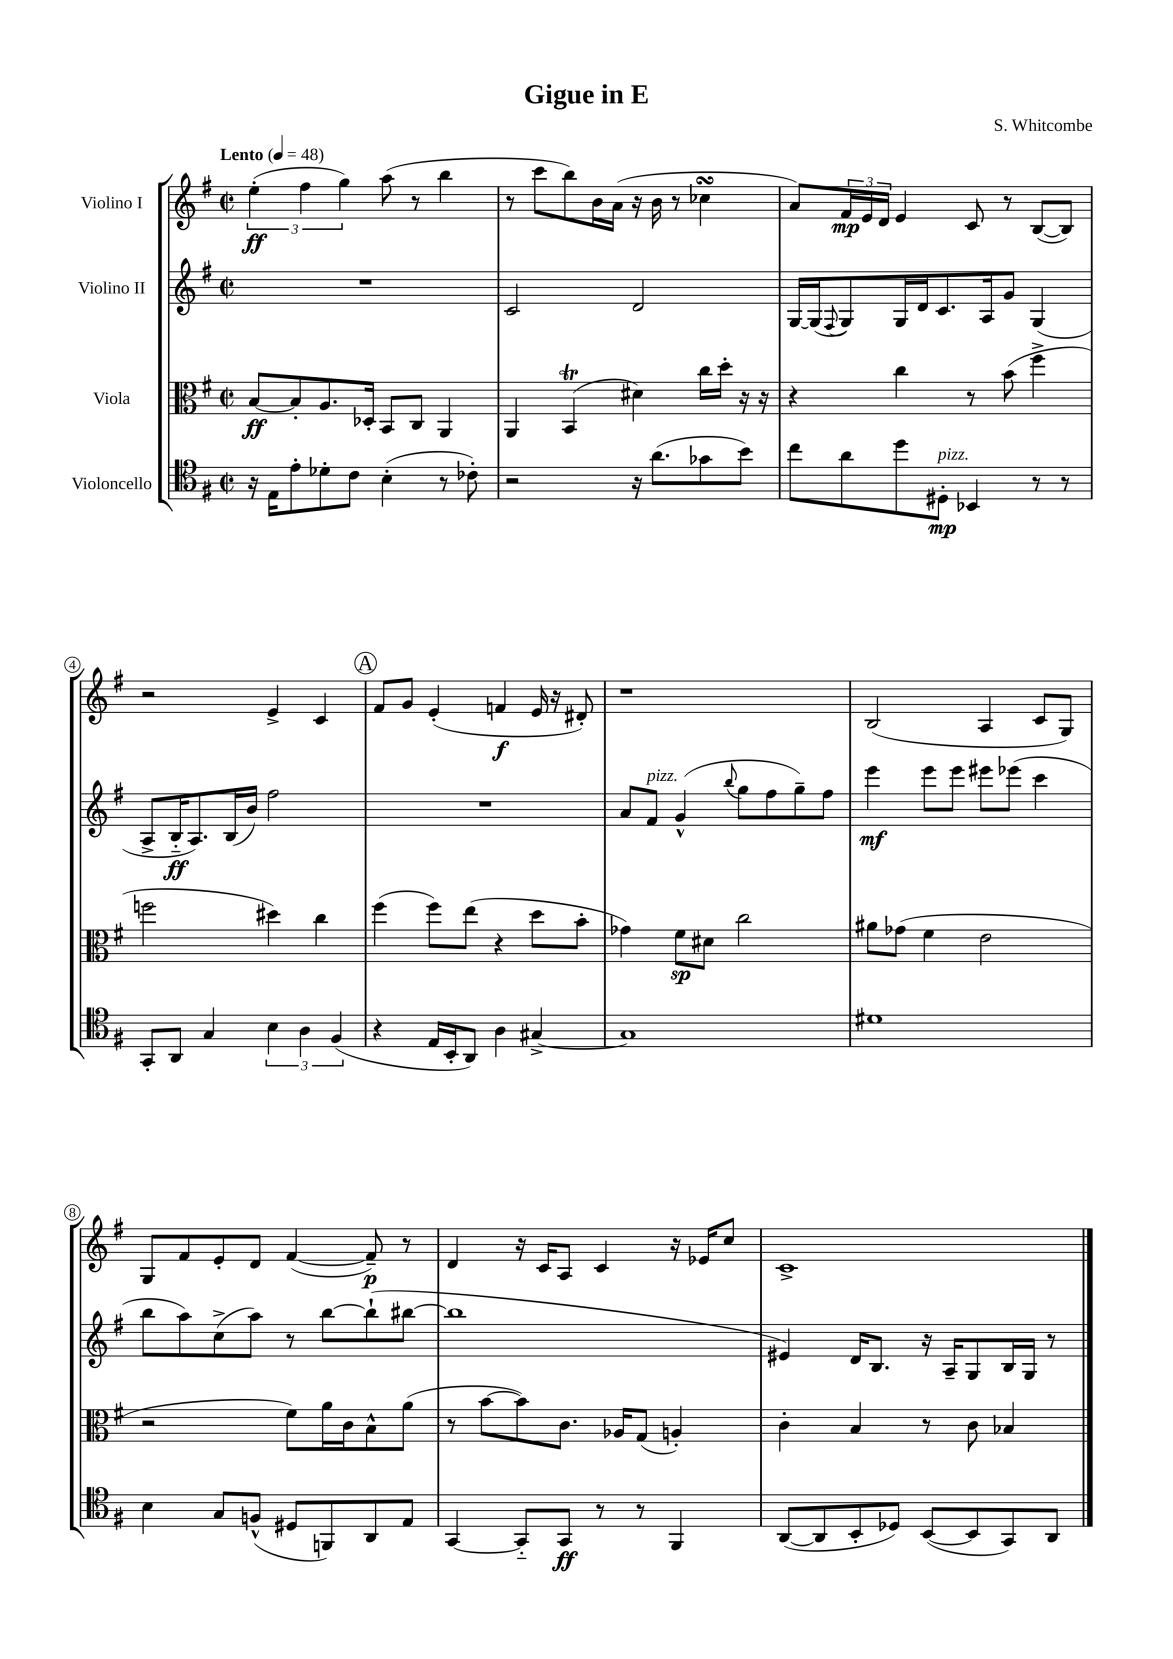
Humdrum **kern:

**kern	**kern	**kern	**kern
*staff4	*staff3	*staff2	*staff1
*clefC4	*clefC3	*clefG2	*clefG2
*k[f#]	*k[f#]	*k[f#]	*k[f#]
*M2/2	*M2/2	*M2/2	*M2/2
*met(c|)	*met(c|)	*met(c|)	*met(c|)
*MM48	*MM48	*MM48	*MM48
16r	[8B	1r	(6ee'
16E	.	.	.
8e'	8B']	.	.
.	.	.	6ff#
8d-'	8.A	.	.
.	.	.	6gg)
8c	.	.	.
.	16D-'	.	.
(4B'	8BB	.	(8aa
.	8C	.	8r
8r	4AA	.	4bb
8c-')	.	.	.
=	=	=	=
2r	4AA	2c	8r
.	.	.	8ccc
.	(4BB	.	8bb)
.	.	.	16b
.	.	.	(16a
16r	4d#)	2d	16r
(8.a	.	.	16b
.	.	.	8r
8g-	16cc	.	4cc-
.	16dd'	.	.
8b)	16r	.	.
.	16r	.	.
=	=	=	=
8cc	4r	[16G	8a)
.	.	(16G]	.
.	.	8qqF#	.
8a	.	8G)	24f#
.	.	.	24e
.	.	.	24d
8dd	4cc	16G	4e
.	.	16d	.
8D#'	.	8.c	.
4BB-	8r	.	8c
.	.	16A	.
.	(8b	8g	8r
8r	4ff#^	(4G	([8B
8r	.	.	8B])
=	=	=	=
8GG'	2ff	8A^	2r
8AA	.	16B'~	.
.	.	8.A)	.
4G	.	.	.
.	.	(16B	.
.	.	16b)	.
6B	4dd#)	2ff#	4e^
6A	.	.	.
.	4cc	.	4c
(6F#	.	.	.
=	=	=	=
4r	(4ff#	1r	8f#
.	.	.	8g
16E	8ff#)	.	(4e'
16BB'	.	.	.
8AA)	(8ee	.	.
4A	4r	.	4f
[4G#^	8dd	.	16e
.	.	.	16r
.	8b'	.	8d#')
=	=	=	=
1G#]	4g-)	8a	1r
.	.	8f#	.
.	8f#	(4g^^	.
.	8d#	.	.
.	.	8qqbb	.
.	2cc	8gg	.
.	.	8ff#	.
.	.	8gg~)	.
.	.	8ff#	.
=	=	=	=
1d#	8a#	4eee	(2B
.	(8g-	.	.
.	4f#	8eee	.
.	.	8eee	.
.	2e	8eee#	4A
.	.	(8eee-	.
.	.	4ccc	8c
.	.	.	8G)
=	=	=	=
4B	2r	8bb	8G
.	.	8aa)	8f#
8G	.	(8cc^	8e'
(8F^^	.	8aa)	8d
8D#	8f#)	8r	([4f#
8FF)	16a	[8bb	.
.	16c	.	.
8AA	8B^^	(8bb`]	8f#~])
8E	(8a	[8bb#	8r
=	=	=	=
[4GG	8r	1bb#]	4d
.	[8b	.	.
8GG'~]	8b])	.	16r
.	.	.	16c
8GG	8.c	.	8A
8r	.	.	4c
.	16A-	.	.
8r	(8G	.	.
4FF#	4A')	.	16r
.	.	.	16e-
.	.	.	8cc
=	=	=	=
([8AA	4c'	4e#)	1c^
8AA]	.	.	.
8BB'	4B	16d	.
.	.	8.B	.
8D-)	.	.	.
([8BB	8r	16r	.
.	.	16A~	.
8BB]	8c	8G	.
8GG)	4B-	16B	.
.	.	16G	.
8AA	.	8r	.
==	==	==	==
*-	*-	*-	*-
